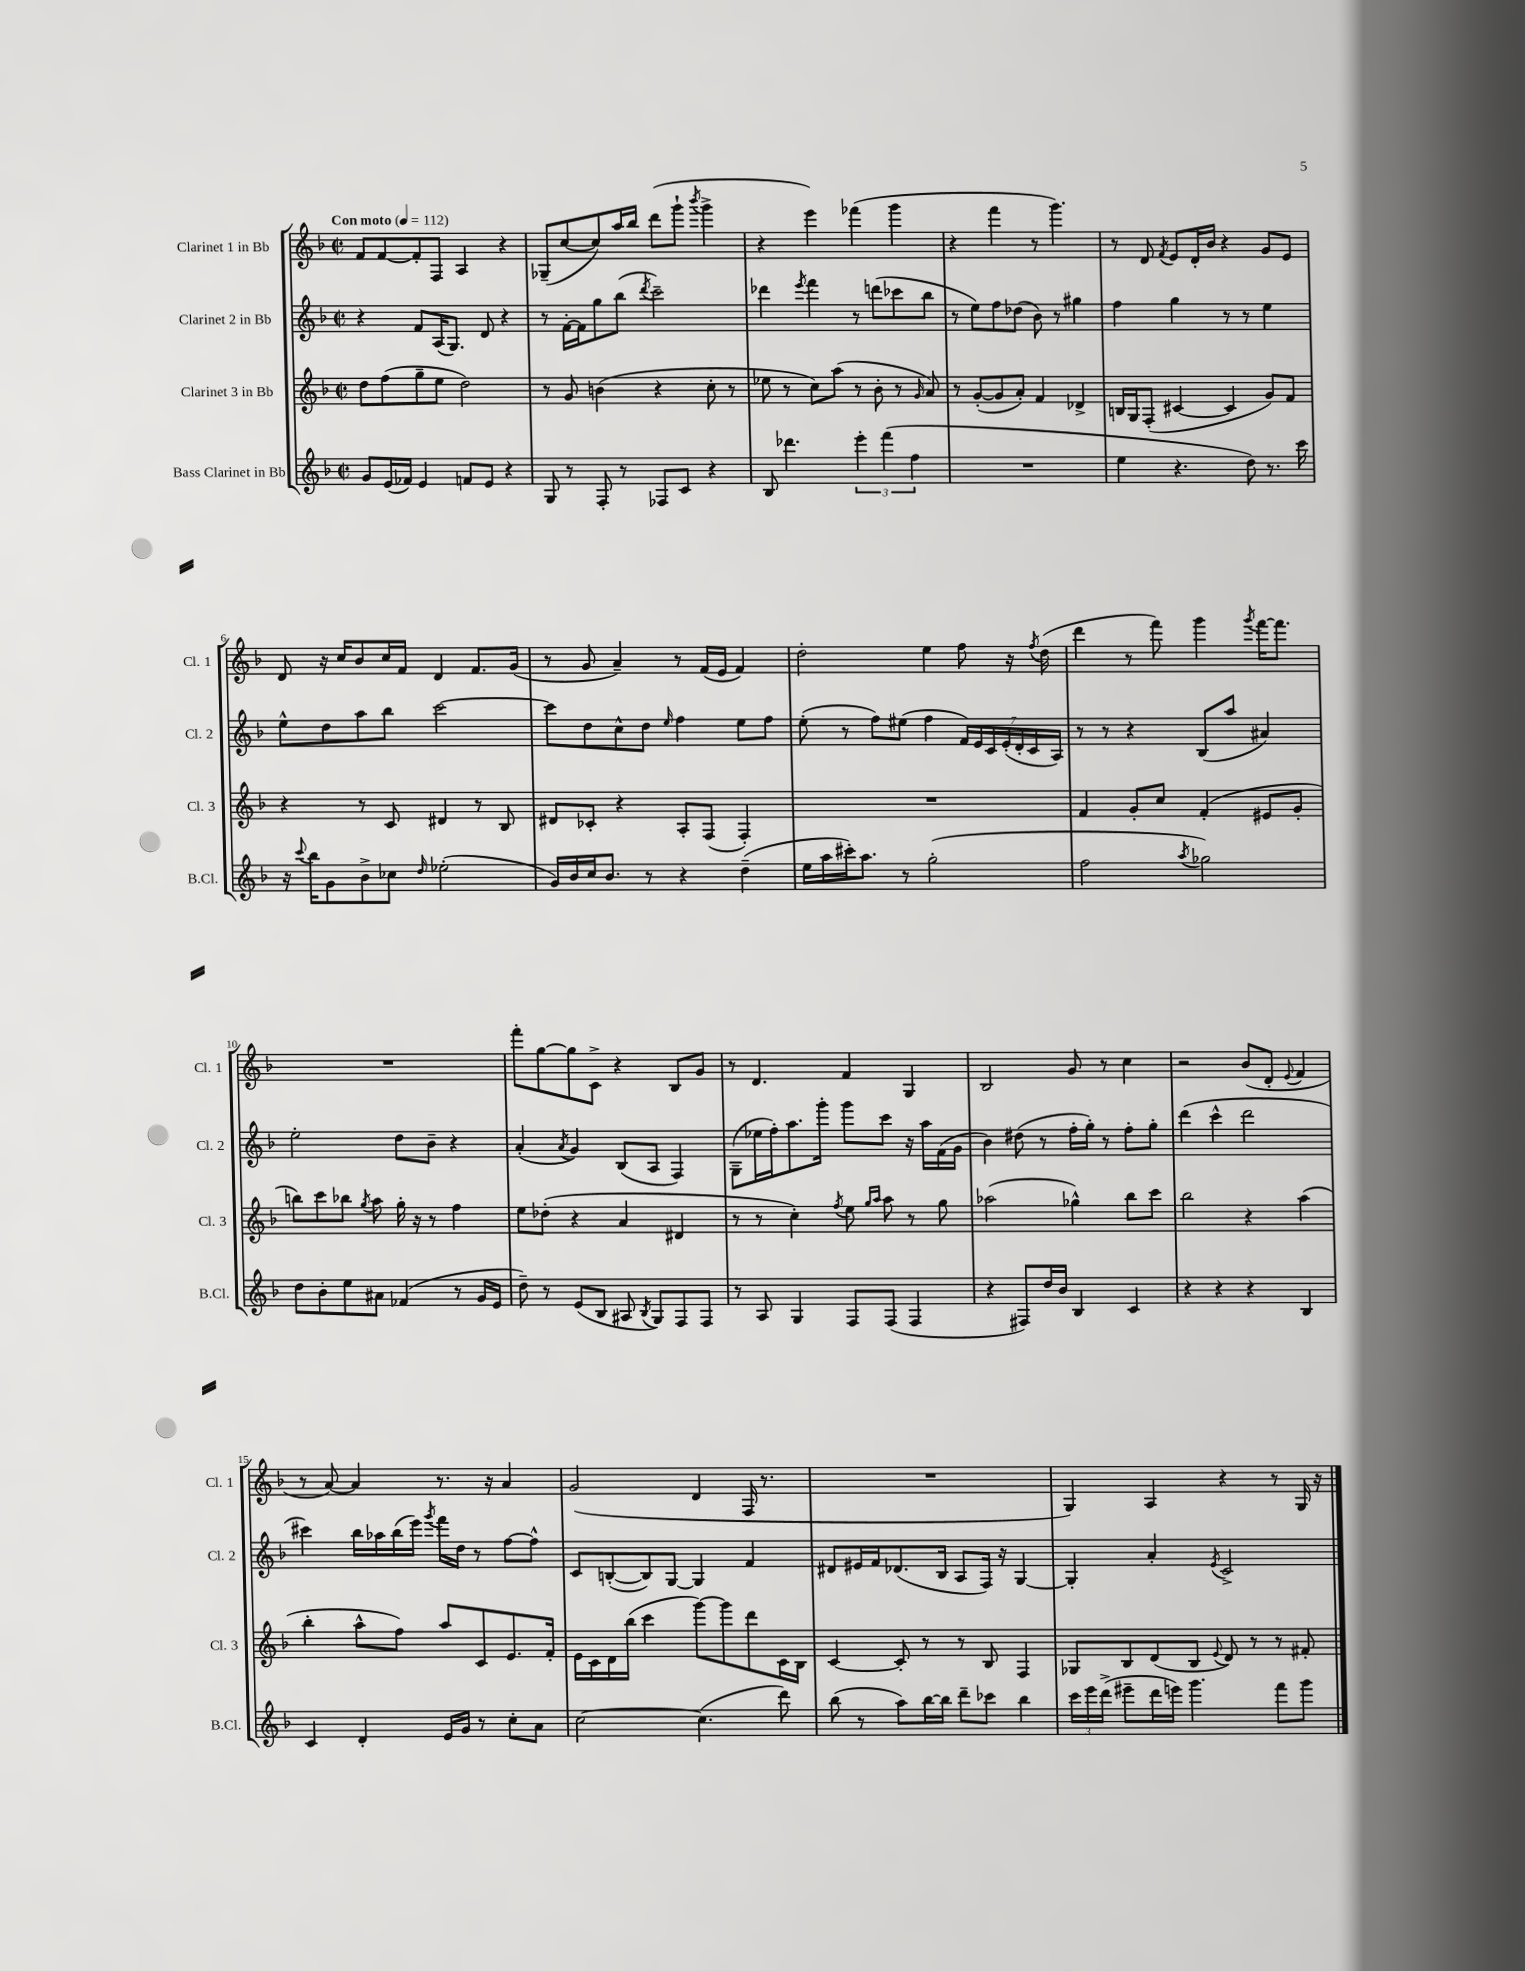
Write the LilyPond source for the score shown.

<<
\new StaffGroup <<
\new Staff = "s0" \with { instrumentName = "Clarinet 1 in Bb" shortInstrumentName = "Cl. 1" } {
    \clef treble \key f \major \defaultTimeSignature \time 2/2 \tempo "Con moto" 4 = 112
    \autoBeamOff f'8[ f'8~ f'8-. f8] a4 r4 |
    ges8[--( c''8~ c''8) a''16 bes''16] d'''8[( g'''8]-! \acciaccatura { bes'''8 } g'''4-> |
    r4 e'''4) fes'''4( g'''4 |
    r4 f'''4 r8 g'''4.) |
    r8 d'8 \acciaccatura { f'8 } e'8[ d'16-. bes'16] r4 g'8[ e'8] |
    d'8 r16 c''16[ bes'8 c''16 f'16] d'4 f'8.[ g'16]( |
    r8 g'8 a'4--) r8 f'16[( e'16] f'4) |
    d''2-. e''4 f''8 r16 \acciaccatura { f''8 } d''16( |
    d'''4 r8 f'''8) g'''4 \acciaccatura { g'''8 } f'''16[~ f'''8.] |
    R1 |
    f'''8[-. g''8~ g''8 c'8]-> r4 bes8[ g'8] |
    r8 d'4. f'4 g4 |
    bes2 g'8 r8 c''4 |
    r2 bes'8[( d'8]-. \appoggiatura { e'8 } f'4 |
    r8 a'8~) a'4 r8. r16 a'4 |
    g'2( d'4 f16 r8. |
    R1 |
    g4) a4 r4 r8 g16 r16 \bar "|." |
}
\new Staff = "s1" \with { instrumentName = "Clarinet 2 in Bb" shortInstrumentName = "Cl. 2" } {
    \clef treble \key f \major \defaultTimeSignature \time 2/2
    \autoBeamOff r4 f'8[ a16( g8.]) d'8 r4 |
    r8 f'16[~-. f'16 g''8 bes''8]( \acciaccatura { d'''8 } c'''2--) |
    des'''4 \acciaccatura { e'''8 } f'''4 r8 d'''8[( ces'''8 bes''8] |
    r8 e''8[) f''8 des''8]( bes'8) r8 gis''4 |
    f''4 g''4 r8 r8 e''4 |
    e''8[-^ d''8 a''8 bes''8] c'''2~ |
    c'''8[ d''8 c''8-^ d''8] \grace { e''16 } f''4 e''8[ f''8] |
    e''8-.( r8 f''8[) eis''8]( f''4 \tuplet 7/4 { f'16[) e'16 c'16 e'16-.( d'16-. c'16 a16]) } |
    r8 r8 r4 bes8[( a''8] ais'4) |
    e''2-. d''8[ bes'8]-- r4 |
    a'4-.( \acciaccatura { a'8 } g'4) bes8[( a8] f4) |
    g8[--( ees''16 f''16-.) a''8. g'''16]-. g'''8[ c'''8] r16 a''16[ f'16( g'16] |
    bes'4) dis''8( r8 f''16[-. g''16]-.) r8 f''8[-. g''8]-. |
    d'''4( c'''4-^ d'''2 |
    cis'''4) bes''16[ aes''16 bes''16( e'''16]) \acciaccatura { g'''8 } f'''16[ d''16] r8 f''8[~ f''8]-^ |
    c'8[ b8~-.( b8) g8]~ g4 f'4 |
    dis'8[ eis'16 f'16 des'8.( bes16] a8[ f16]) r16 g4~ |
    g4-. a'4-. \acciaccatura { e'8 } c'2-> \bar "|." |
}
\new Staff = "s2" \with { instrumentName = "Clarinet 3 in Bb" shortInstrumentName = "Cl. 3" } {
    \clef treble \key f \major \defaultTimeSignature \time 2/2
    \autoBeamOff d''8[ f''8( g''8-- e''8] d''2) |
    r8 g'8 b'4( r4 c''8-. r8 |
    ees''8 r8 c''8[) a''8]( r8 bes'8-. r8 \grace { g'16 } a'8) |
    r8 g'8[~-.( g'8 a'8]-.) f'4 des'4-> |
    b16[ g16 f8]-.( cis'4~ cis'4 g'8[) f'8] |
    r4 r8 c'8 dis'4 r8 bes8 |
    dis'8[ ces'8]-. r4 a8[-. f8]( f4-.) |
    R1 |
    f'4 g'8[-. c''8] f'4-.( eis'8[ g'8]-. |
    b''8[) c'''8 bes''8] \acciaccatura { g''8 } a''8 g''16-. r16 r8 f''4 |
    e''8[ des''8]-.( r4 a'4 dis'4 |
    r8 r8 c''4-.) \acciaccatura { f''8 } e''8 \grace { g''16[ a''16] } a''8 r8 g''8 |
    aes''2( ges''4-^) bes''8[ c'''8] |
    bes''2 r4 a''4( |
    bes''4-. a''8[-^ f''8]) a''8[ c'8 e'8. f'16]-. |
    e'16[ c'16 d'16 bes''16]( c'''4 g'''8[~) g'''8 d'''8 c'16 bes16] |
    c'4~ c'8-. r8 r8 bes8 f4 |
    ges8[ bes8 d'8( bes8] \appoggiatura { e'8 } d'8) r8 r8 fis'8-. \bar "|." |
}
\new Staff = "s3" \with { instrumentName = "Bass Clarinet in Bb" shortInstrumentName = "B.Cl." } {
    \clef treble \key f \major \defaultTimeSignature \time 2/2
    \autoBeamOff g'8[ e'16( fes'16]) e'4 f'8[ e'8] r4 |
    g8 r8 f8-. r8 fes8[ c'8] r4 |
    bes8 des'''4. \tuplet 3/2 { e'''4-. f'''4( f''4 } |
    R1 |
    e''4 r4. d''8) r8. c'''16 |
    r16 \appoggiatura { c'''8 } bes''16[ g'8 bes'8-> ces''8] \grace { d''16 } ees''2-.( |
    g'16[) bes'16 c''16 bes'8.] r8 r4 d''4--( |
    e''16[ a''16 cis'''16-.) a''8.] r8 g''2-.( |
    f''2 \acciaccatura { a''8 } ges''2) |
    d''8[ bes'8-. e''8 ais'8] fes'4( r8 g'16[ e'16] |
    d''8--) r8 e'8[( bes8] ais8 \acciaccatura { bes8 } g8[) f8 f8] |
    r8 a8 g4 f8[ f8]( f4 |
    r4 fis8[) d''16 bes'16] bes4 c'4 |
    r4 r4 r4 bes4 |
    c'4 d'4-. e'16[ g'16] r8 c''8[-. a'8] |
    c''2~ c''4.( d'''8) |
    bes''8( r8 a''8[) bes''16~ bes''16] d'''8[-- ces'''8] bes''4 |
    \tuplet 3/2 { c'''16[ e'''16 d'''16]->( } eis'''8[-- d'''16 e'''16]) g'''4. f'''8[ g'''8] \bar "|." |
}
>>
>>
